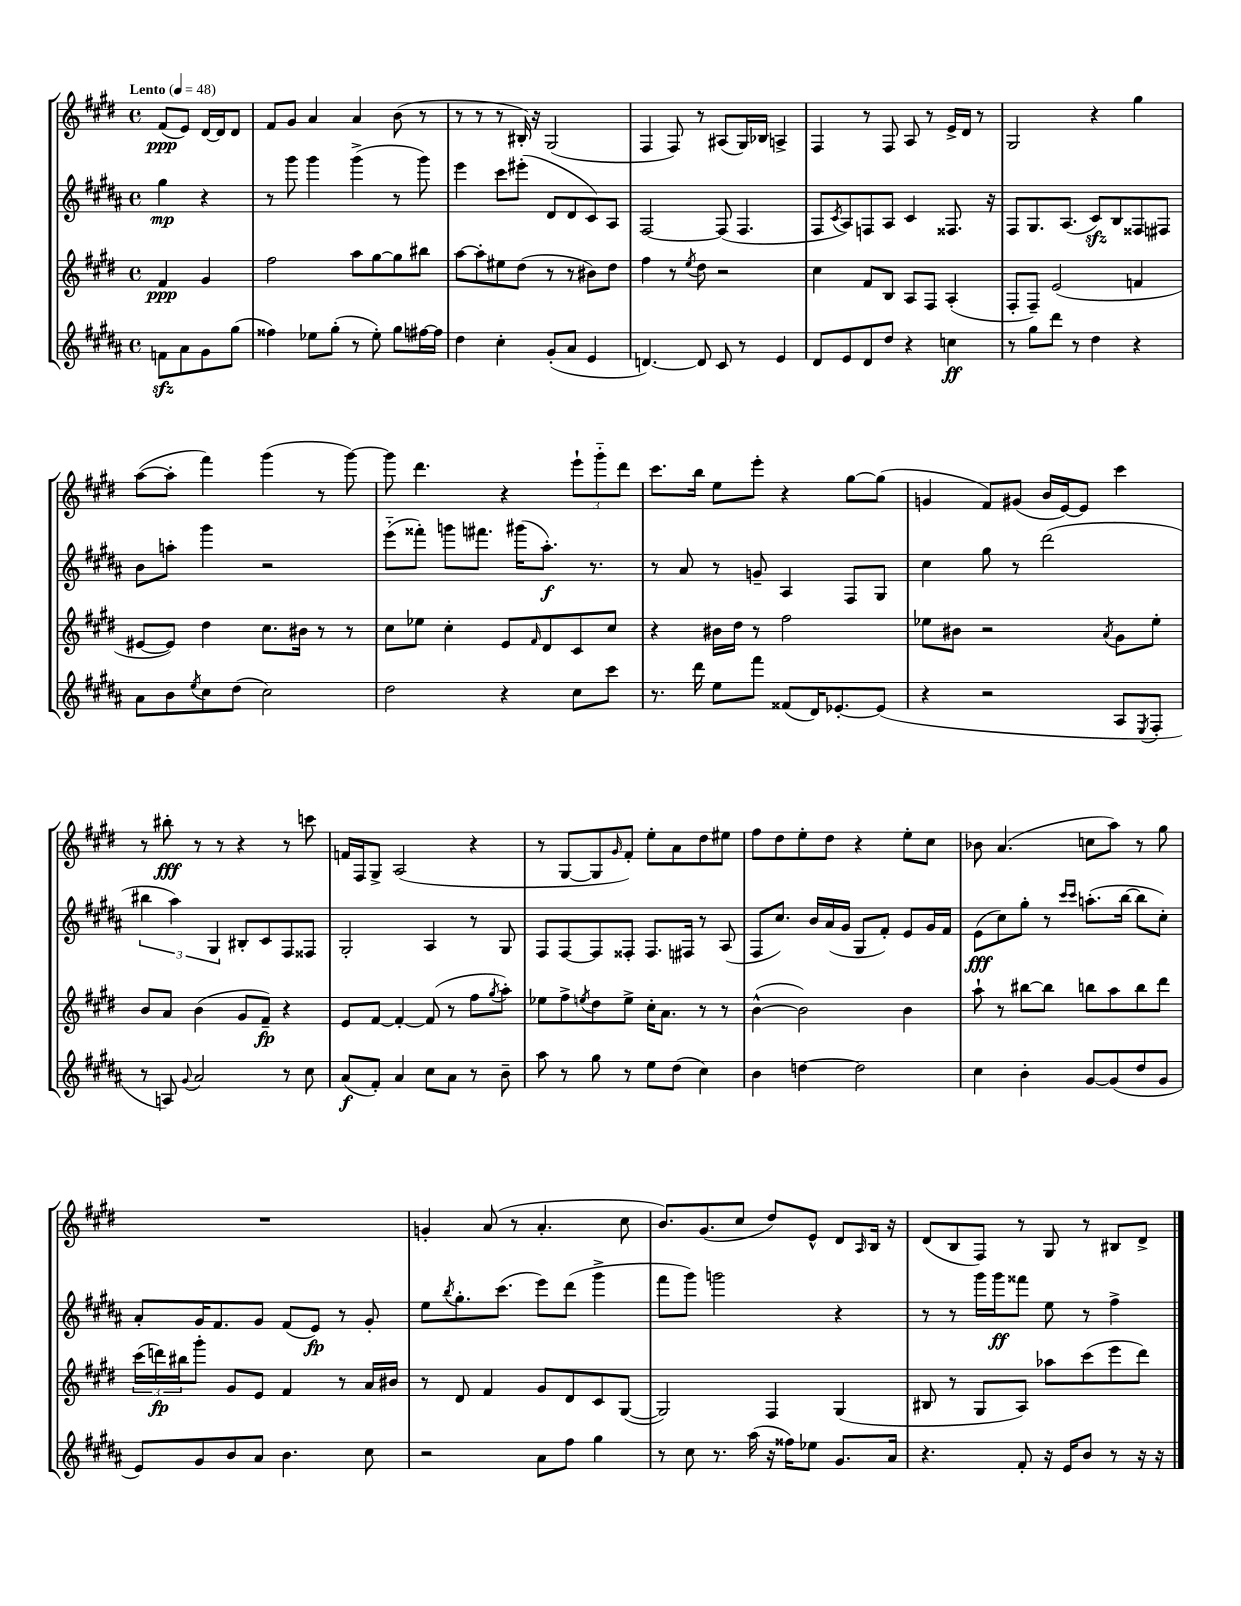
<<
\new StaffGroup <<
\new Staff = "s0" {
    \clef treble \key e \major \defaultTimeSignature \time 4/4 \partial 2 \tempo "Lento" 4 = 48
    fis'8\ppp( e'8) dis'16~ dis'16 dis'8 |
    fis'8 gis'8 a'4 a'4 b'8( r8 |
    r8 r8 r8 bis16-.) r16 gis2( |
    fis4 fis8) r8 ais8( gis16) bes16 a4-> |
    fis4 r8 fis8 a8 r8 e'16-> dis'16 r8 |
    gis2 r4 gis''4 |
    a''8~( a''8-. fis'''4) gis'''4( r8 gis'''8~) |
    gis'''8 dis'''4. r4 \tuplet 3/2 { e'''8-! gis'''8-_ dis'''8 } |
    cis'''8. b''16 e''8 e'''8-. r4 gis''8~ gis''8( |
    g'4 fis'8) gis'8( b'16 e'16~) e'8 cis'''4 |
    r8 bis''8-.\fff r8 r8 r4 r8 c'''8 |
    f'16 fis16 gis8-> a2( r4 |
    r8 gis8~ gis8 \grace { gis'16 } fis'8-.) e''8-. a'8 dis''8 eis''8 |
    fis''8 dis''8 e''8-. dis''8 r4 e''8-. cis''8 |
    bes'8 a'4.( c''8 a''8) r8 gis''8 |
    R1 |
    g'4-. a'8( r8 a'4.-. cis''8 |
    b'8.) gis'8.( cis''8 dis''8) e'8-^ dis'8 \grace { a16 } b16 r16 |
    dis'8( b8 fis8) r8 gis8 r8 bis8 dis'8-> \bar "|." |
}
\new Staff = "s1" {
    \clef treble \key b \major \defaultTimeSignature \time 4/4 \partial 2
    gis''4\mp r4 |
    r8 gis'''8 gis'''4 gis'''4->( r8 gis'''8) |
    e'''4 cis'''8 eis'''8-.( dis'8 dis'8 cis'8) ais8 |
    fis2~ fis8( fis4. |
    fis8 \acciaccatura { cis'8 } ais8) f8 ais8 cis'4 fisis8. r16 |
    fis8 gis8. ais8.( cis'8\sfz) b8 fisis8 fis8 |
    b'8 a''8-. gis'''4 r2 |
    e'''8-_( fisis'''8-.) g'''8 fis'''8. gis'''16( ais''8.-.\f) r8. |
    r8 ais'8 r8 g'8-- ais4 fis8 gis8 |
    cis''4 gis''8 r8 dis'''2( |
    \tuplet 3/2 { bis''4 ais''4) gis4 } bis8-. cis'8 fis8 fisis8 |
    gis2-. ais4 r8 gis8 |
    fis8 fis8~ fis8 fisis8-. fisis8. fis16 r8 ais8( |
    fis8 cis''8.) b'16 ais'16( gis'16 gis8 fis'8-.) e'8 gis'16 fis'16 |
    e'8\fff( cis''8) gis''8-. r8 \grace { cis'''16 cis'''16 } a''8.-.( b''16~ b''8 cis''8-.) |
    ais'8-. gis'16 fis'8. gis'8 fis'8( e'8\fp) r8 gis'8-. |
    e''8 \acciaccatura { b''8 } gis''8.-. cis'''8.( e'''8) dis'''8( gis'''4-> |
    fis'''8 gis'''8) g'''2 r4 |
    r8 r8 gis'''16 gis'''16\ff fisis'''8 e''8 r8 fis''4-> \bar "|." |
}
\new Staff = "s2" {
    \clef treble \key e \major \defaultTimeSignature \time 4/4 \partial 2
    fis'4\ppp gis'4 |
    fis''2 a''8 gis''8~ gis''8 bis''8 |
    a''8~ a''8-. eis''8 dis''8( r8 r8 bis'8) dis''8 |
    fis''4 r8 \acciaccatura { e''8 } dis''8 r2 |
    cis''4 fis'8 b8 a8 fis8 a4-.( |
    fis8-. fis8--) e'2( f'4 |
    eis'8~ eis'8) dis''4 cis''8. bis'16 r8 r8 |
    cis''8 ees''8 cis''4-. e'8 \grace { fis'16 } dis'8 cis'8 cis''8 |
    r4 bis'16 dis''16 r8 fis''2 |
    ees''8 bis'8 r2 \acciaccatura { a'8 } gis'8 ees''8-. |
    b'8 a'8 b'4( gis'8 fis'8--\fp) r4 |
    e'8 fis'8~ fis'4~-. fis'8( r8 fis''8 \acciaccatura { gis''8 } a''8-.) |
    ees''8 fis''8-> \acciaccatura { e''8 } dis''8 e''8-> cis''16-. a'8. r8 r8 |
    b'4~-^( b'2) b'4 |
    a''8-! r8 bis''8~ bis''8 b''8 a''8 b''8 dis'''8 |
    \tuplet 3/2 { cis'''16( d'''16\fp) bis''16 } gis'''8-. gis'8 e'8 fis'4 r8 a'16 bis'16 |
    r8 dis'8 fis'4 gis'8 dis'8 cis'8 gis8~( |
    gis2) fis4 gis4( |
    bis8 r8 gis8 a8) aes''8 cis'''8( e'''8 dis'''8) \bar "|." |
}
\new Staff = "s3" {
    \clef treble \key b \major \defaultTimeSignature \time 4/4 \partial 2
    f'8\sfz ais'8 gis'8 gis''8( |
    fisis''4) ees''8 gis''8-.( r8 ees''8-.) gis''8 fis''16~ fis''16 |
    dis''4 cis''4-. gis'8-.( ais'8 e'4 |
    d'4.~) d'8 cis'8 r8 e'4 |
    dis'8 e'8 dis'8 dis''8 r4 c''4\ff |
    r8 gis''8 dis'''8 r8 dis''4 r4 |
    ais'8 b'8 \acciaccatura { e''8 } cis''8 dis''8( cis''2) |
    dis''2 r4 cis''8 cis'''8 |
    r8. dis'''16 e''8 fis'''8 fisis'8( dis'16) ees'8.~-. ees'8( |
    r4 r2 ais8 \acciaccatura { e8 } fis8-. |
    r8 a8) \appoggiatura { gis'8 } ais'2 r8 cis''8 |
    ais'8\f( fis'8-.) ais'4 cis''8 ais'8 r8 b'8-- |
    ais''8 r8 gis''8 r8 e''8 dis''8( cis''4) |
    b'4 d''4~ d''2 |
    cis''4 b'4-. gis'8~ gis'8( dis''8 gis'8 |
    e'8) gis'8 b'8 ais'8 b'4. cis''8 |
    r2 ais'8 fis''8 gis''4 |
    r8 cis''8 r8. ais''16( r16 fisis''16) ees''8 gis'8. ais'16 |
    r4. fis'8-. r16 e'16 b'8 r8 r16 r16 \bar "|." |
}
>>
>>
\layout { \context { \Score \remove "Bar_number_engraver" } }
